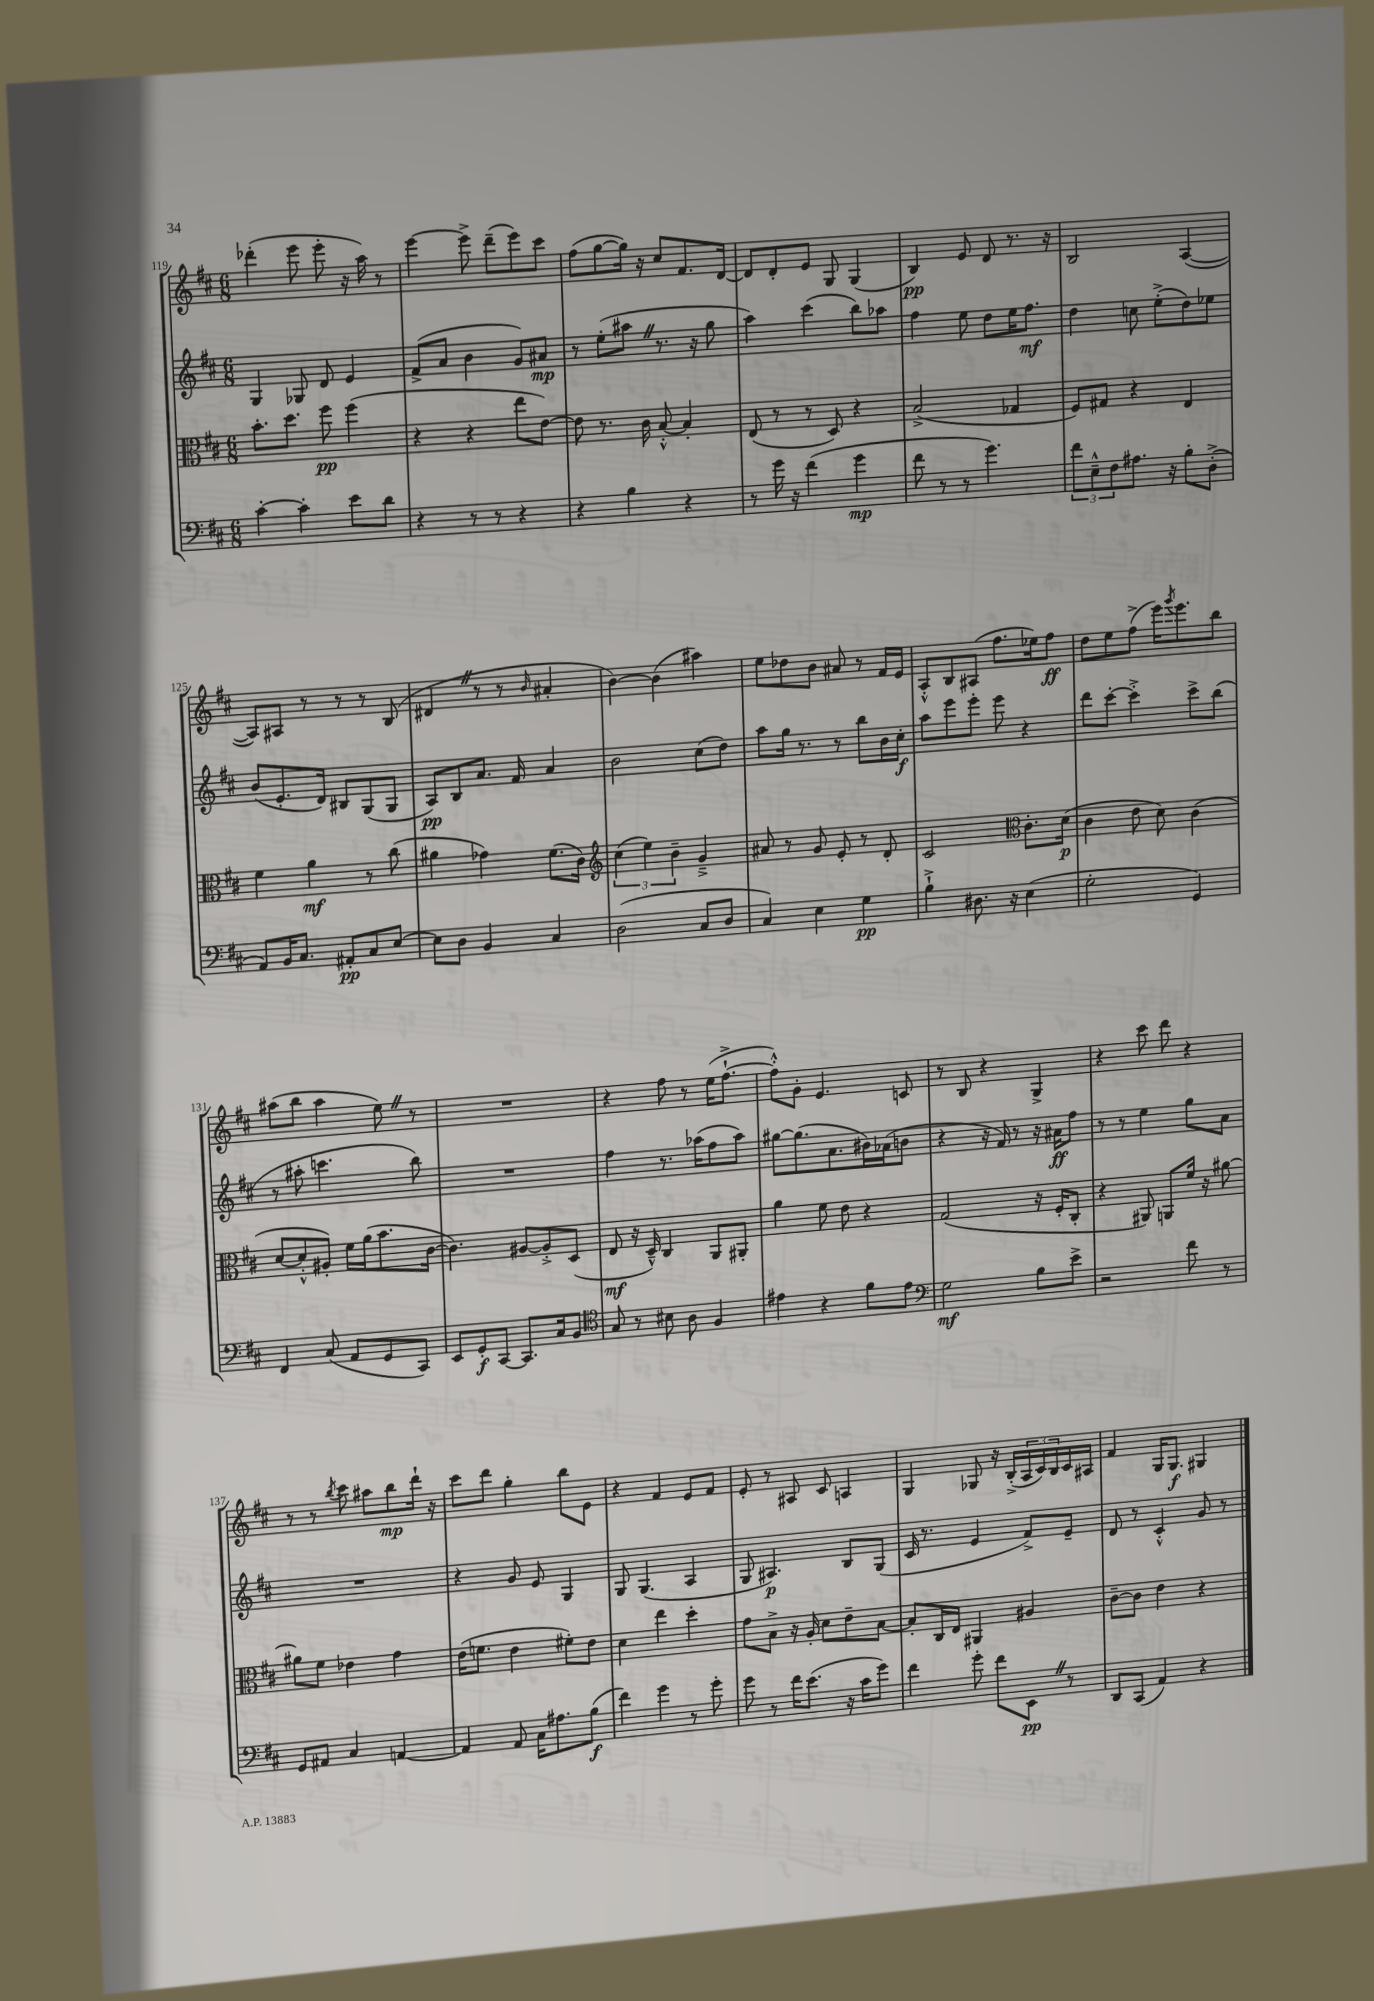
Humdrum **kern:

**kern	**kern	**kern	**kern
*staff4	*staff3	*staff2	*staff1
*clefF4	*clefC3	*clefG2	*clefG2
*k[f#c#]	*k[f#c#]	*k[f#c#]	*k[f#c#]
*M6/8	*M6/8	*M6/8	*M6/8
[4c#'	8.b'	4G	(4ddd-'
.	8.dd	.	.
4c#']	.	8G-	8eee
.	8ff#	8d	8eee'
8e	(4ff#	4e	16r
.	.	.	16aa)
8d	.	.	8r
=	=	=	=
4r	4r	(8f#^	[4eee
.	.	8a	.
8r	4r	4b	8eee^]
8r	.	.	(8ddd~
4r	8ee	8g)	8eee)
.	[8e)	8a#	8ccc#
=	=	=	=
4r	8e]	8r	(8ff#
.	8.r	(8ee'	[8gg
4B	.	8aa#	16gg])
.	16c#	.	16r
.	[8B'^^	8.r	8cc#
4r	4B']	.	8.f#
.	.	16r	.
.	.	8gg	.
.	.	.	[16d
=	=	=	=
8r	(8E	4aa)	8d]
16g	8r	.	8d'
16r	.	.	.
(4f#	8r	(4ccc#	8e
.	8D)	.	8G
4g	4r	8bb)	(4G
.	.	8aa-	.
=	=	=	=
8f#	(2B^	4ff#	4B)
8r	.	.	.
8r	.	8ee	8e
4.g)	.	8dd	8d
.	4G-	16ee	8.r
.	.	8.ff#	.
.	.	.	16r
=	=	=	=
12f#	8F#)	4dd	2B
12E~^^	.	.	.
.	8G#	.	.
12F#	.	.	.
8.A#	4r	8cc	.
.	.	(8ee'^	.
16r	.	.	.
8B'	4E	8dd)	([4A
(8D'^	.	8ee-	.
=	=	=	=
8AA)	4f#	(8b	8A])
16BB	.	8.e'	8A#
8.C#	.	.	.
.	4a	.	8r
.	.	16d)	.
8AA#'	.	8B#	8r
8C#	8r	(8G	8r
[8E	(8cc#	8G	(8B
=	=	=	=
8E]	4a#	8A)	4d#
8D	.	8B	.
4BB	4g-)	8.a	8r
.	.	.	8r
.	.	16f#	.
.	.	.	16qqb
4C#	(8.f#	4a	4a#'
.	16c#)	.	.
=	=	=	=
*	*clefG2	*	*
(2D	(6cc#	2b	[4b)
.	6ee)	.	.
.	.	.	(4b]
.	6b~	.	.
8C#	4g~^	(8cc#	4aa#)
8D	.	8dd)	.
=	=	=	=
4C#)	8a#	8aa	8ee
.	8r	16gg	8dd-
.	.	8.r	.
4E	8g	.	8b
.	8e'	8r	8a#
4G	8r	8bb	8r
.	8d'	16b	16f#
.	.	16cc#'	16e
=	=	=	=
4B`^	2c#	8aa	8A'^^
.	.	8eee	8B
8.D#	.	8eee'	(8A#
.	.	8eee	8.ff#
16r	.	.	.
*	*clefC3	*	*
(4E	8.c#'	4r	.
.	.	.	16ee-)
.	.	.	8ff#
.	(16d	.	.
=	=	=	=
2G'	4c#	8ddd	8dd
.	.	[8ccc#'	8ee
.	8e	4ccc#'^]	(8ff#^
.	8d)	.	16eee)
.	.	.	8qggg
.	.	.	8.eee
4GG)	(4c#	8ccc#^	.
.	.	(8bb	8bb
=	=	=	=
4FF#	[8d	8r	(8aa#
.	8d'^^]	8aa#'	8bb
(8C#	8A#')	4.ccc	4aa#
8AA	16f#	.	.
.	(16a	.	.
8GG	8.b	.	8ee)
8CC#)	.	8bb)	8r
.	[16c#	.	.
=	=	=	=
8EE	4.c#])	2.r	2.r
8GG'	.	.	.
[8CC#	.	.	.
8.CC#]	[8A#	.	.
.	8A#'^]	.	.
16C#	.	.	.
8BB	(8D	.	.
=	=	=	=
*clefC4	*	*	*
8G	8E	4ff#	4r
8r	16r	.	.
.	16D~^^)	.	.
8B#	4C#	8.r	8ff#
8A	.	.	8r
.	.	(16aa-	.
4F#	8AA	8ff#	(16ee
.	.	.	[8.ff#`^
.	8AA#'	8aa-)	.
=	=	=	=
4e#	4a	[8gg#	8ff#'^^])
.	.	(8.gg#]	8g'
4r	8f#	.	4.e
.	.	8.a	.
.	8e	.	.
8f#	4r	16b#)	.
.	.	(16a-	.
8e#	.	8b	8c
=	=	=	=
*clefF4	*	*	*
2G	(2G	4r	8r
.	.	.	8B
.	.	16r	4r
.	.	16f#)	.
.	.	8r	.
8B	16r	16r	4G^
.	16F#'	16a#	.
8e^	8C#'	8ff#	.
=	=	=	=
2r	4r	8r	4r
.	.	8r	.
.	8AA#)	4ee	8ccc#
.	8AA	.	8ddd
8f#	16f#	8gg	4r
.	16r	.	.
8r	[8a#	8a	.
=	=	=	=
8GG	8a#]	2.r	8r
8AA#	8f#	.	8r
.	.	.	8qbb
4C#	4e-	.	8ccc#
.	.	.	8aa#
[4AA	4g	.	8bb
.	.	.	16ddd`
.	.	.	16r
=	=	=	=
4AA]	(16e	4r	8ccc#
.	8.f	.	.
.	.	.	8ddd
8AA	4e	8g	4gg'
16C#	.	8e	.
8.A#	.	.	.
.	8f#')	4G	8bb
(8B	8e	.	8e
=	=	=	=
4f#)	4d	8G	4r
.	.	(4.G	.
4g	4ee	.	4f#
8r	4dd'	4A	8e
8g'	.	.	8f#
=	=	=	=
8g	8g	8G	8e'
8r	8B^	4.A#)	8r
16f#	16r	.	8A#
(8.e	16A'	.	.
.	8d	.	8c#
16r	8e~	8B	4A
16c#	.	.	.
8g)	[8B	(8G	.
=	=	=	=
4f#	8B']	16c#	4G
.	.	8.r	.
.	16C#	.	.
.	16E	.	.
8g'	4AA#	4e	8G-
8f#	.	.	16r
.	.	.	(16B'^
8EE	4A#	8f#^)	24A
.	.	.	24c#)
.	.	.	24B
8r	.	8e~	16c#
.	.	.	16A#
=	=	=	=
8DD	[8c#~	8d	4f#
(8CC#	8c#]	8r	.
4AA)	4e	4c#'^^	16G
.	.	.	8.G
4r	4r	8g	4G#
.	.	8r	.
==	==	==	==
*-	*-	*-	*-
